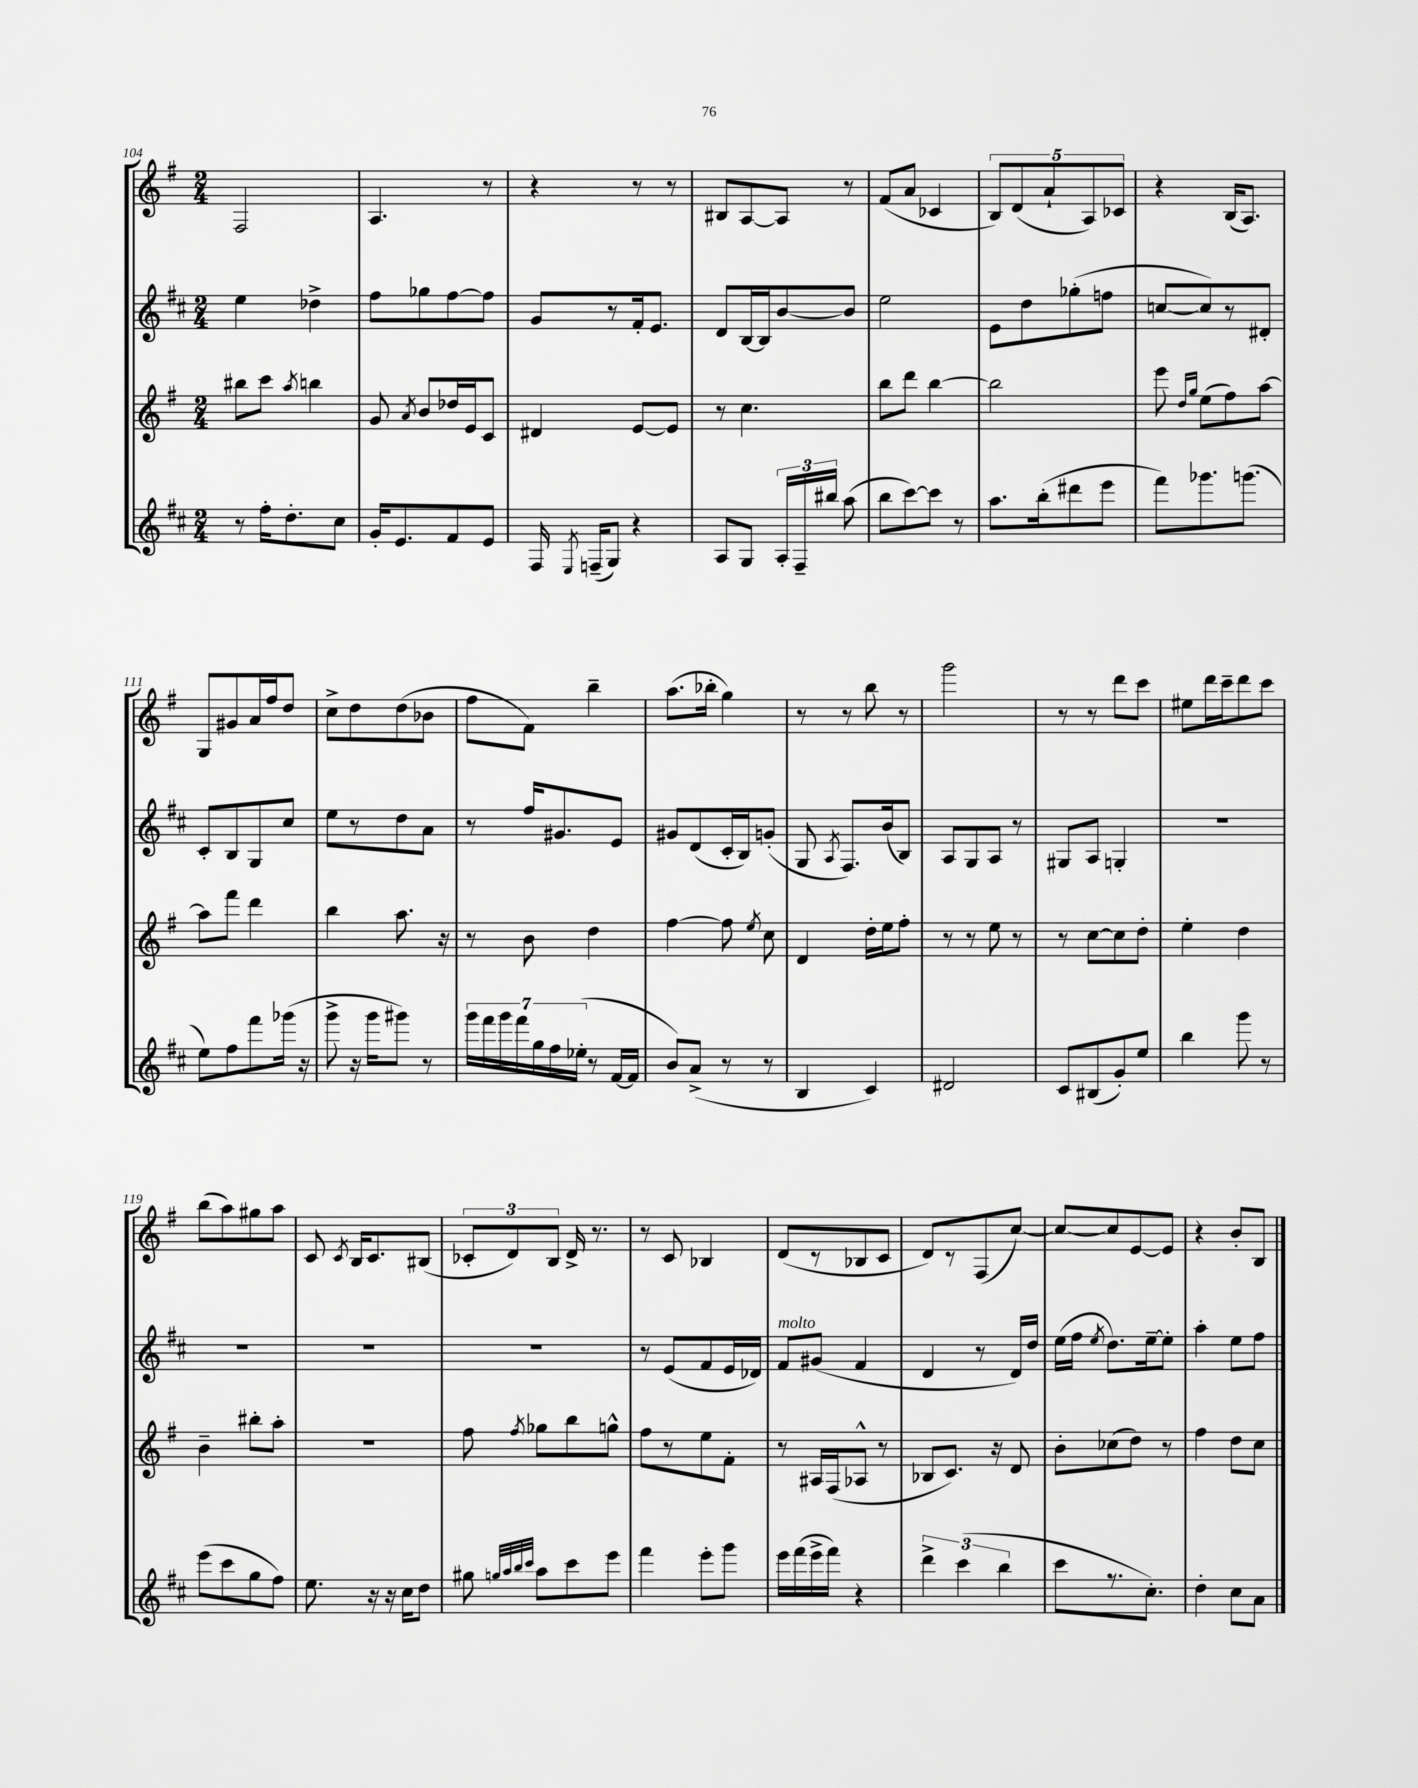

**kern	**kern	**kern	**kern
*part4	*part3	*part2	*part1
*staff4	*staff3	*staff2	*staff1
*clefG2	*clefG2	*clefG2	*clefG2
*k[f#c#]	*k[f#]	*k[f#c#]	*k[f#]
*M2/4	*M2/4	*M2/4	*M2/4
=104	=104	=104	=104
8r	8bb#X\L	4ee\	2F#/
16ff#'\KL	8ccc\J	.	.
8.dd'\	.	.	.
.	8qaa/	.	.
.	4bbn\	4dd-X^\	.
8cc#\J	.	.	.
=105	=105	=105	=105
16g'/KL	8g/	8ff#\L	4.A/
8.e/	.	.	.
.	8qa/	.	.
.	8b/L	8gg-X\	.
8f#/	16dd-X/L	[8ff#\	.
.	16e/J	.	.
8e/J	8c/J	8ff#\J]	8r
=106	=106	=106	=106
16F#/	4d#X/	8g/L	4r
8qE/	.	.	.
(16Fn~/KL	.	.	.
8G/J)	.	8r	.
4r	[8e/L	16f#'/k	8r
.	.	8.e/J	.
.	8e/J]	.	8r
=107	=107	=107	=107
8A/L	8r	8d/L	8B#X/L
8G/J	4.cc\	[16B/L	[8A/
.	.	16B/J]	.
24A'/LL	.	[8b/	8A/J]
24F#~/	.	.	.
24bb#X/JJ	.	.	.
(8aa\	.	8b/J]	8r
=108	=108	=108	=108
8bb\L	8bb\L	2ee\	(8f#/L
[8ccc#\)	8ddd\J	.	8a/J
8ccc#\J]	[4bb\	.	4c-X/
8r	.	.	.
=109	=109	=109	=109
8.aa\L	2bb\]	8e\L	10B/L)
.	.	.	(10d/
.	.	8dd\	.
(16bb'\k	.	.	.
.	.	.	10a`/
8ddd#X\	.	(8gg-X'\	.
.	.	.	10A/)
8eee\J	.	8ffn\J	.
.	.	.	10c-X/J
=110	=110	=110	=110
8fff#\L)	8eee\	[8ccn/L	4r
.	16qqdd/LL	.	.
.	16qqgg/JJ	.	.
8.ggg-X\	(8ee\L	8cc/])	.
.	8ff#\)	8r	(16B/KL
(8.gggn\J	.	.	8.A/J)
.	[8aa\J	8d#X'/J	.
!!LO:LB:g=z
=111	=111	=111	=111
8ee\L)	8aa\L]	8c#'/L	8G/L
8ff#\	8fff#\J	8B/	8g#X/
8fff#\	4ddd\	8G/	16a/L
.	.	.	16ff#/J
(16ggg-X\Jk	.	8cc#/J	8dd/J
16r	.	.	.
=112	=112	=112	=112
8ggg^\	4bb\	8ee\L	8cc^\L
16r	.	8r	8dd\
16ggg\KL	.	.	.
8ggg#X\J)	8.aa\	8dd\	(8dd\
8r	.	8a\J	8b-X\J
.	16r	.	.
=113	=113	=113	=113
28ggg\LL	8r	8r	8ff#\L
28fff#\	.	.	.
28ggg\	.	.	.
28fff#\	.	.	.
.	8b\	16ff#/KL	8f#\J)
28gg\	.	.	.
28ff#\	.	.	.
.	.	8.g#X/	.
(28ee-X'\JJ	.	.	.
8r	4dd\	.	4bb~\
[16f#/LL	.	8e/J	.
16f#/JJ]	.	.	.
=114	=114	=114	=114
8b/L)	[4ff#\	8g#X/L	(8.aa\L
(8a^/J	.	(8d/	.
.	.	.	16bb-X'\Jk
8r	8ff#\]	16c#'/L	4gg\)
.	.	16B/J)	.
.	8qee/	.	.
8r	8cc\	(8gn'/J	.
=115	=115	=115	=115
4B/	4d/	8G/	8r
.	.	8qA/	.
.	.	8.F#/L)	8r
4c#/)	16dd'\LL	.	8bb\
.	16ee\J	(16b/k	.
.	8ff#'\J	8B/J)	8r
=116	=116	=116	=116
2d#X/	8r	8A/L	2ggg\
.	8r	8G/	.
.	8ee\	8A/J	.
.	8r	8r	.
=117	=117	=117	=117
8c#/L	8r	8G#X/L	8r
(8B#X/	[8cc\L	8A/J	8r
8g'/)	8cc\]	4Gn'/	8ddd\L
8ee/J	8dd'\J	.	8ccc\J
=118	=118	=118	=118
4bb\	4ee'\	2r	8ee#X\L
.	.	.	16ddd\L
.	.	.	16ccc~\J
8ggg\	4dd\	.	8ddd\
8r	.	.	8ccc\J
!!LO:LB:g=z
=119	=119	=119	=119
(8eee\L	4b~\	2r	(8bb\L
8ccc#\	.	.	8aa\)
8gg\	8bb#X'\L	.	8gg#X\
8ff#\J)	8aa'\J	.	8aa\J
=120	=120	=120	=120
8.ee\	2r	2r	8c/
.	.	.	8qc/
.	.	.	16B/KL
16r	.	.	8.c/
16r	.	.	.
16cc#\KL	.	.	.
8dd\J	.	.	(8B#X/J
=121	=121	=121	=121
8gg#X\	8ff#\	2r	12c-X'/L
.	.	.	12d/)
32qqggn/LLL	.	.	.
32qqaa/	.	.	.
32qqbb/	.	.	.
32qqccc#/JJJ	8qff#/	.	.
8aa\L	8gg-X\L	.	.
.	.	.	12B/J
8ccc#\	8bb\	.	16d^/
.	.	.	8.r
8eee\J	8ggn^^\J	.	.
=122	=122	=122	=122
4fff#\	8ff#\L	8r	8r
.	8r	(8e/L	8c/
8eee'\L	8ee\	8f#/	4B-X/
8ggg\J	8f#'\J	16e/L	.
.	.	16d-X/JJ)	.
=123	=123	=123	=123
!	!	!LO:TX:a:i:t=molto	!
16eee\LL	8r	8f#/L	(8d/L
(16fff#\	.	.	.
16eee^\	16A#X/LL	(8g#X/J	8r
16fff#\JJ)	(16F#/J	.	.
4r	8A-X^^/J	4f#/	8B-X/
.	8r	.	8c/J
=124	=124	=124	=124
6ddd^\	8B-X/L	4d/	8d/L)
.	8.c/J)	.	8r
(6ccc#\	.	.	.
.	.	8r	(8F#/
.	16r	.	.
6bb\	.	.	.
.	8d/	16d/LL)	[8cc/J)
.	.	16dd/JJ	.
=125	=125	=125	=125
8ccc#\L	8b'\L	(16ee\LL	8cc/L_
.	.	16ff#\JJ	.
.	.	8qee/	.
8.r	(8cc-X\	8.dd\L)	8cc/]
.	8dd\J)	.	[8e/
8.cc#'\J)	.	[16ee~\k	.
.	8r	8ee'\J]	8e/J]
=126	=126	=126	=126
4dd'\	4ff#\	4aa'\	4r
8cc#\L	8dd\L	8ee\L	8b'/L
8a\J	8cc\J	8ff#\J	8B/J
==	==	==	==
*-	*-	*-	*-
